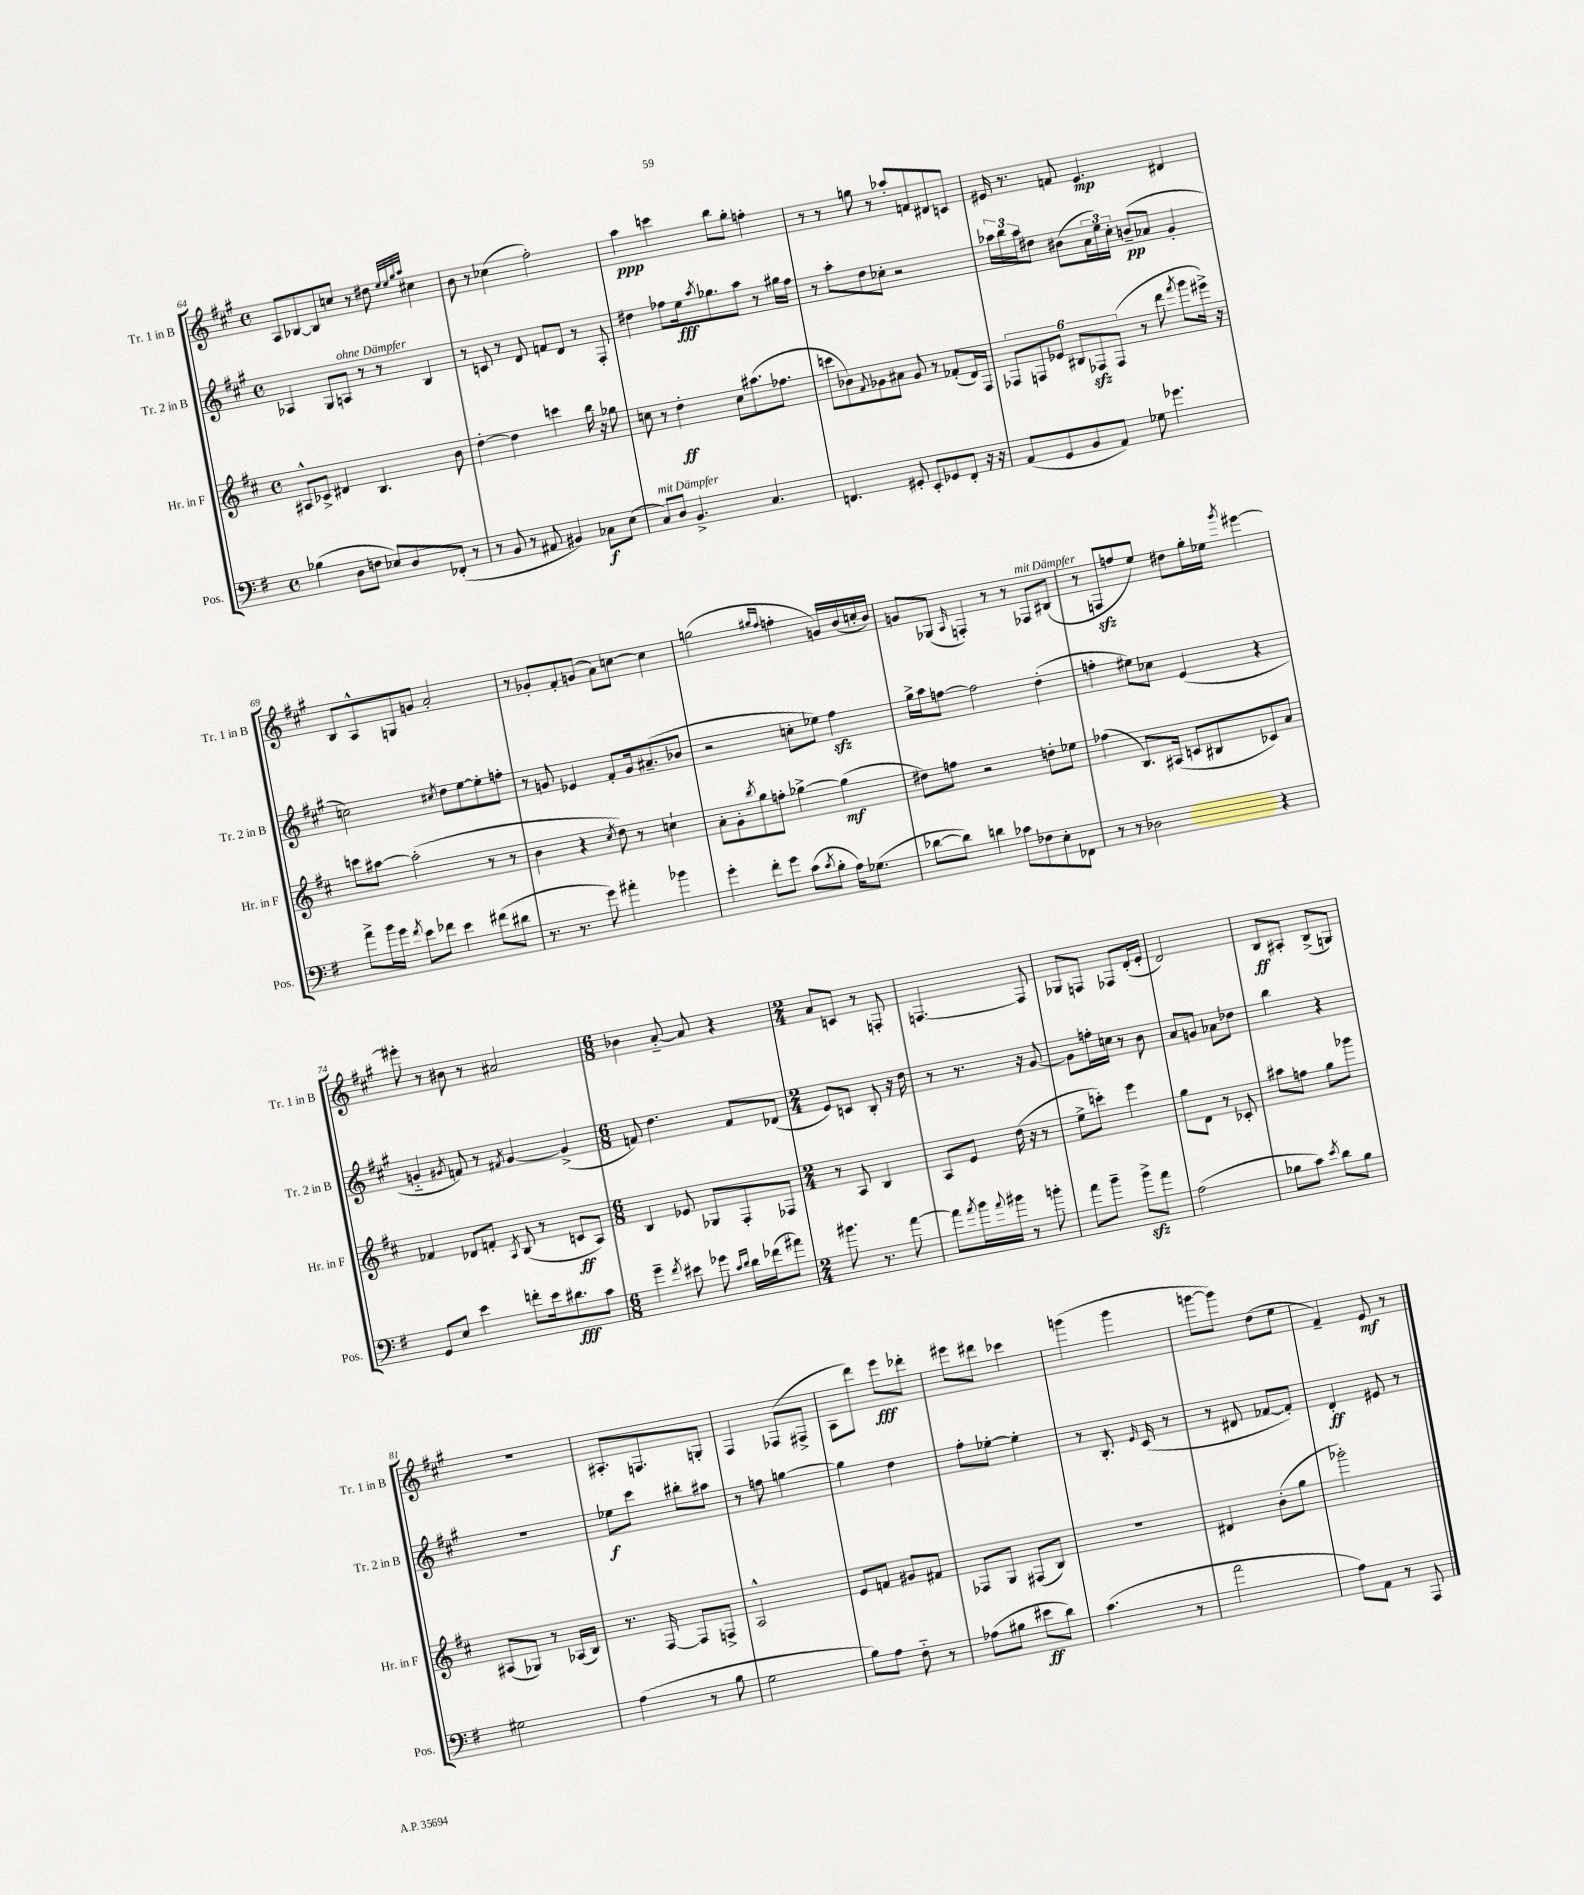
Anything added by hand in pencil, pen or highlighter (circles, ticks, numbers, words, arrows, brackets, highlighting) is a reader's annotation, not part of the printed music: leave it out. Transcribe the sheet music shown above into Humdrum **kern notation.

**kern	**dynam	**kern	**dynam	**kern	**dynam	**kern	**dynam
*part4	*part4	*part3	*part3	*part2	*part2	*part1	*part1
*staff4	*staff4	*staff3	*staff3	*staff2	*staff2	*staff1	*staff1
*I"Pos.	*	*I"Hr. in F	*	*I"Tr. 2 in B	*	*I"Tr. 1 in B	*
*I'Pos.	*	*I'Hr. in F	*	*I'Tr. 2 in B	*	*I'Tr. 1 in B	*
*clefF4	*	*clefG2	*	*clefG2	*	*clefG2	*
*k[f#]	*	*k[f#c#]	*	*k[f#c#g#]	*	*k[f#c#g#]	*
*M4/4	*	*M4/4	*	*M4/4	*	*M4/4	*
*met(c)	*	*met(c)	*	*met(c)	*	*met(c)	*
=64	=64	=64	=64	=64	=64	=64	=64
(4B-X\	.	8A#X^^/L	.	4A-X/	.	8A/L	.
.	.	8c-X^/J	.	.	.	[8B-X/	.
8D\L	.	4d#X/	.	8G#/L	.	8B-/]	.
!	!	!	!	!LO:TX:a:i:t=ohne Dämpfer	!	!	!
8Fn\J	.	.	.	8An/J	.	8ccn/J	.
8E-X/L)	.	4.B/	.	8r	.	8r	.
8D/	.	.	.	8r	.	8dd#X\	.
.	.	.	.	.	.	32qqee/LLL	.
.	.	.	.	.	.	32qqee/	.
.	.	.	.	.	.	32qqgg#/	.
.	.	.	.	.	.	32qqaa/JJJ	.
(8FF-X'/J	.	.	.	4B/	.	4cc#X\	.
8r	.	8b\	.	.	.	.	.
=65	=65	=65	=65	=65	=65	=65	=65
8r	.	[4dd'\	.	8r	.	8b\	.
8BB/	.	.	.	8cn/	.	8r	.
8r	.	4dd\]	.	8r	.	(4cc-X\	.
8AA#X/	.	.	.	8d/	.	.	.
4BB#X/)	.	4cccn\	.	8fn/L	.	2ff#'\)	.
.	.	.	.	8d/J	.	.	.
8C-X\L	f	16bb\	.	8r	.	.	.
.	.	16r	.	.	.	.	.
(8E\J	.	8gg-X\	.	8F#'/	.	.	.
=66	=66	=66	=66	=66	=66	=66	=66
!LO:TX:a:i:t=mit Dämpfer	!	!	!	!	!	!	!
8C/L)	.	8ccn\	.	4dd#X\	.	4aa\	ppp
8D/J	.	8r	.	.	.	.	.
4.BB^/	.	4dd'\	ff	8ff-X\L	.	4cccn\	.
.	.	.	.	16ee\k	fff	.	.
.	.	.	.	8qaa/	.	.	.
.	.	.	.	8.gg-X\	.	.	.
.	.	8cc\L	.	.	.	8bb\L	.
4.C/	.	(8.aa#X\	.	8aa\J	.	8gg#'\J	.
.	.	.	.	8r	.	4ffn'\	.
.	.	8.ff-X\J	.	.	.	.	.
.	.	.	.	16gg#X\LL	.	.	.
.	.	.	.	16ff-\JJ	.	.	.
=67	=67	=67	=67	=67	=67	=67	=67
4.FFn/	.	8cccn\L	.	8r	.	8r	.
.	.	8b-X\)	.	8aa'\L	.	8r	.
.	.	8qqf#/	.	.	.	.	.
.	.	8g-X\	.	8dd\	.	8ggn\	.
8GG#X'/	.	8a#X\J	.	8cc-X'\J	.	8r	.
8EE'/L	.	8g-/	.	2r	.	8aa-X'/L	.
8GG-X/	.	8r	.	.	.	8fn/	.
8FF'/J	.	(8f-X'/L	.	.	.	8d#X/	.
16r	.	16d/L)	.	.	.	8cn/J	.
16r	.	16F#/JJ	.	.	.	.	.
=68	=68	=68	=68	=68	=68	=68	=68
(8AA/L	.	12F-X/L	.	24aa-X\LL	.	16e#X/	.
.	.	.	.	24bb\	.	.	.
.	.	.	.	.	.	8.r	.
.	.	12Fn/	.	24aa-\J	.	.	.
8GG/	.	.	.	8dd#X\J	.	.	.
.	.	12e-X/J	.	.	.	.	.
8BB/	.	12B#X/L	.	(8b#X\L	.	8fn/	.
.	.	12F-Xzz/	.	.	.	.	.
8AA/J)	.	.	.	24a\L	.	4.e#/	mp
.	.	(12F-/J	.	24ee\)	.	.	.
.	.	.	.	24cc#'\JJ	.	.	.
8G-X\	.	8r	.	(8bn~/L	pp	.	.
4.g-X\	.	8ddd\	.	8a-X/J	.	.	.
.	.	8qfff#/	.	.	.	.	.
.	.	8ggg\L	.	4g#'/	.	4d#X/	.
.	.	16eee#X^\Jk)	.	.	.	.	.
.	.	16r	.	.	.	.	.
!!LO:LB:g=z
=69	=69	=69	=69	=69	=69	=69	=69
8a^\L	.	8cccn\L	.	2ccn\)	.	8B/L	.
16b\L	.	[8aa#X\J	.	.	.	8A^^/	.
16g\JJ	.	.	.	.	.	.	.
8qf#/	.	.	.	.	.	.	.
8e\L	.	(2aa#'\]	.	.	.	8Gn/	.
8f-X\J	.	.	.	.	.	8gn/J	.
.	.	.	.	8qcc#X/	.	.	.
4e\	.	.	.	8dd\L	.	2a'/	.
.	.	.	.	[8ee\	.	.	.
(8f#X\L	.	8r	.	8ee'\]	.	.	.
8d#X\J	.	8r	.	8ffn'\J	.	.	.
=70	=70	=70	=70	=70	=70	=70	=70
8.r	.	4b\	.	8r	.	8r	.
.	.	.	.	8gn/	.	8g-X'/L	.
8.r	.	.	.	.	.	.	.
.	.	4r	.	4e-X/	.	8f#'/	.
8g\)	.	.	.	.	.	(8gn/J	.
.	.	8qcc#/	.	.	.	.	.
4a#X'\	.	8dd\)	.	8f#'/L	.	8a\L)	.
.	.	8r	.	16g/k	.	[8ccn\J	.
.	.	.	.	(8.a#X~/	.	.	.
4b-X\	.	4ccn`\	.	.	.	4cc\]	.
.	.	.	.	8b-X/J	.	.	.
=71	=71	=71	=71	=71	=71	=71	=71
4g'\	.	8a'\L	.	2r	.	(2ggn\	.
.	.	8g'\	.	.	.	.	.
.	.	8qbb/	.	.	.	.	.
8f#'\L	.	8gg\	.	.	.	.	.
8g\J	.	8ffn'\J	.	.	.	.	.
.	.	.	.	.	.	16qqgg#X/LL	.
.	.	.	.	.	.	16qqff#/JJ	.
(8c\L	.	[4gg-X^\	.	8ccn'\L	.	4ffn'\	.
8qc/	.	.	.	.	.	.	.
8B'\J	.	.	.	8ee-X\J)	.	.	.
16A\KL)	.	(4gg-\]	mf	4ff#zz\	.	16gn/LL)	.
(8.G-X\J	.	.	.	.	.	(16b/	.
.	.	.	.	.	.	16ccn'/	.
.	.	.	.	.	.	16b/JJ)	.
=72	=72	=72	=72	=72	=72	=72	=72
[8d-X\L	.	8dd#X\L)	.	16gg#^\LL	.	8gn/L	.
.	.	.	.	16aa\J	.	.	.
8d-\J])	.	8ffn\J	.	[8ffn\J	.	(8G-X/J	.
.	.	.	.	.	.	16qqA/	.
4dn\	.	2r	.	2ff\]	.	4Fn'/)	.
8c-X\L	.	.	.	.	.	8r	.
8F-X\	.	.	.	.	.	8r	.
!	!	!	!	!	!	!LO:TX:a:i:t=mit Dämpfer	!
8E'\	.	8ddn'\L	.	(4dd'\	.	8F-X/L	.
8FF-X\J	.	8ee-X\J	.	.	.	(8B#X/J	.
=73	=73	=73	=73	=73	=73	=73	=73
8r	.	(4ff-X\	.	4ffn'\	.	8r	.
8r	.	.	.	.	.	8Fnzz/L	.
2D-X\	.	8.B/L)	.	8ee#X\L)	.	8ffn/	.
.	.	.	.	8cc-X\J	.	8ee/J)	.
.	.	(16A#X/Jk	.	.	.	.	.
.	.	8cn/L	.	(4e/	.	8dd#X\L	.
.	.	8B#X/	.	.	.	16gg#'\L	.
.	.	.	.	.	.	16ee-X\JJ	.
.	.	.	.	.	.	8qggg#/	.
4r	.	8c-X/)	.	4r	.	[4eee#X\	.
.	.	8a/J	.	.	.	.	.
!!LO:LB:g=z
=74	=74	=74	=74	=74	=74	=74	=74
8GG/L	.	4f-X/	.	4gn/	.	8eee#X'\]	.
8E/J	.	.	.	.	.	8r	.
.	.	.	.	8qg#X/	.	.	.
4e\	.	8d-X/L	.	8fn/)	.	8b#X\	.
.	.	8fn'/J	.	8r	.	8r	.
.	.	8qA/	.	8qf#X/	.	.	.
8fn'\L	.	(8B/	.	[4g#/	.	2a#X/	.
16e\k	.	8r	.	.	.	.	.
8.d#X\	fff	.	.	.	.	.	.
.	.	8cn/L	ff	(4g#^/]	.	.	.
8c\J	.	8A/J)	.	.	.	.	.
=75	=75	=75	=75	=75	=75	=75	=75
*M6/8	*	*M6/8	*	*M6/8	*	*M6/8	*
4g~\	.	4B/	.	8fn/)	.	4b-X\	.
.	.	.	.	4.dd\	.	.	.
8qf#/	.	.	.	.	.	.	.
8e#X\	.	8e-X/	.	.	.	[8a/	.
8g-X\	.	8G-X/L	.	.	.	8a/]	.
16qqc/LL	.	.	.	.	.	.	.
16qqd/JJ	.	.	.	.	.	.	.
16d\LL	.	8F#'/	.	8f/L	.	4r	.
(16f-X\J	.	.	.	.	.	.	.
8a#X\J)	.	8F-X/J	.	(8d-X/J	.	.	.
=76	=76	=76	=76	=76	=76	=76	=76
*M2/4	*	*M2/4	*	*M2/4	*	*M2/4	*
8.b#X\	.	8r	.	8e/L)	.	8a/L	.
.	.	8A/	.	8cn/J	.	8cn/J	.
8.r	.	.	.	.	.	.	.
.	.	4B/	.	8B'/	.	8r	.
[8a\	.	.	.	16r	.	8Fn'/	.
.	.	.	.	16dd\	.	.	.
=77	=77	=77	=77	=77	=77	=77	=77
8a\L]	.	8A/L	.	8r	.	[4.Fn/	.
8qa/	.	.	.	.	.	.	.
16b\L	.	8e/J	.	8.r	.	.	.
8qqa/	.	.	.	.	.	.	.
16b#X\JJ	.	.	.	.	.	.	.
8r	.	(16dd\	.	.	.	.	.
.	.	16r	.	16r	.	.	.
8bn'\	.	8r	.	[8g#/	.	8F/]	.
=78	=78	=78	=78	=78	=78	=78	=78
8a\L	.	8ee^\L	.	8g#\L]	.	8G-X/L	.
8b~\J	.	8cccn'\J)	.	16ffn'\L	.	8Fn/J	.
.	.	.	.	16ccn\JJ	.	.	.
8bzz^\L	.	4eee\	.	8r	.	8F-X/L	.
8a\J	.	.	.	8b\	.	(16d'/L	.
.	.	.	.	.	.	16e'/JJ	.
=79	=79	=79	=79	=79	=79	=79	=79
(2A\	.	8gg\L	.	8a/L	.	2d/)	.
.	.	8d\J	.	8gn/J	.	.	.
.	.	8r	.	8a-X\L	.	.	.
.	.	8c-X'/	.	8dd-X\J	.	.	.
=80	=80	=80	=80	=80	=80	=80	=80
8B-X\L	.	8aa#X\L	.	4bb\	.	8B/L	ff
8c\J)	.	8ffn\J	.	.	.	8A#X'/J	.
8qe/	.	.	.	.	.	.	.
8d\L	.	8gg\L	.	4r	.	(8B^/L	.
8B-\J	.	8ggg-X\J	.	.	.	8Gn/J)	.
!!LO:LB:g=z
=81	=81	=81	=81	=81	=81	=81	=81
2G#X\	.	(8A#X/L	.	2r	.	2r	.
.	.	8G-X/J)	.	.	.	.	.
.	.	8r	.	.	.	.	.
.	.	(16A-X/LL	.	.	.	.	.
.	.	16B/JJ)	.	.	.	.	.
=82	=82	=82	=82	=82	=82	=82	=82
(4A\	.	8.r	.	8ee-X\L	f	8.A#X'/L	.
.	.	.	.	8ccc#\J	.	.	.
.	.	[16F#/	.	.	.	8.Fn/	.
8r	.	8F#/L]	.	8bb#X'\L	.	.	.
8B\	.	8Fn^/J	.	8aa#X\J	.	8Gn'/J	.
=83	=83	=83	=83	=83	=83	=83	=83
2G\	.	2A^^/	.	8r	.	4F#/	.
.	.	.	.	8ffn\	.	.	.
.	.	.	.	[4ggn\	.	(8F-X/L	.
.	.	.	.	.	.	8F#X^/J	.
=84	=84	=84	=84	=84	=84	=84	=84
8B\L)	.	8e/L	.	4gg\]	.	8A\L	.
8A\J	.	8fn/J	.	.	.	8ddd\J)	.
8F#\	.	8g#X/L	.	4dd\	.	8eee\L	fff
8r	.	8f#X/J	.	.	.	8ddd-X'\J	.
=85	=85	=85	=85	=85	=85	=85	=85
(8A-X\L	.	8F-X/L	.	8ff#'\L	.	8eee#X\L	.
8B#X\J	.	8G/J	.	[8ee-X'\J	.	8ddd#X\J	.
8e#X\L	ff	(8F#X/L	.	4ee-'\]	.	4ccc-X\	.
8d\J)	.	8B/J)	.	.	.	.	.
=86	=86	=86	=86	=86	=86	=86	=86
(4.c\	.	2r	.	8r	.	(4gggn\	.
.	.	.	.	8.B'/	.	.	.
.	.	.	.	.	.	4ggg\	.
.	.	.	.	16qqe/	.	.	.
.	.	.	.	(16c#/	.	.	.
8r	.	.	.	8r	.	.	.
=87	=87	=87	=87	=87	=87	=87	=87
2a\	.	4d#X/	.	8r	.	[8gggn\L	.
.	.	.	.	8d#X/	.	8ggg\J])	.
.	.	(8b'\L	.	[8f-X/L	.	(8dd\L	.
.	.	8gg\J	.	8f-'/J])	.	8ee\J	.
=88	=88	=88	=88	=88	=88	=88	=88
8A\L)	.	2ggg-X'\)	.	4d'/	ff	4f#~/)	.
8AA\J	.	.	.	.	.	.	.
8r	.	.	.	8e#X/	.	8e/	mf
8AAA/	.	.	.	8r	.	8r	.
==	==	==	==	==	==	==	==
*-	*-	*-	*-	*-	*-	*-	*-
